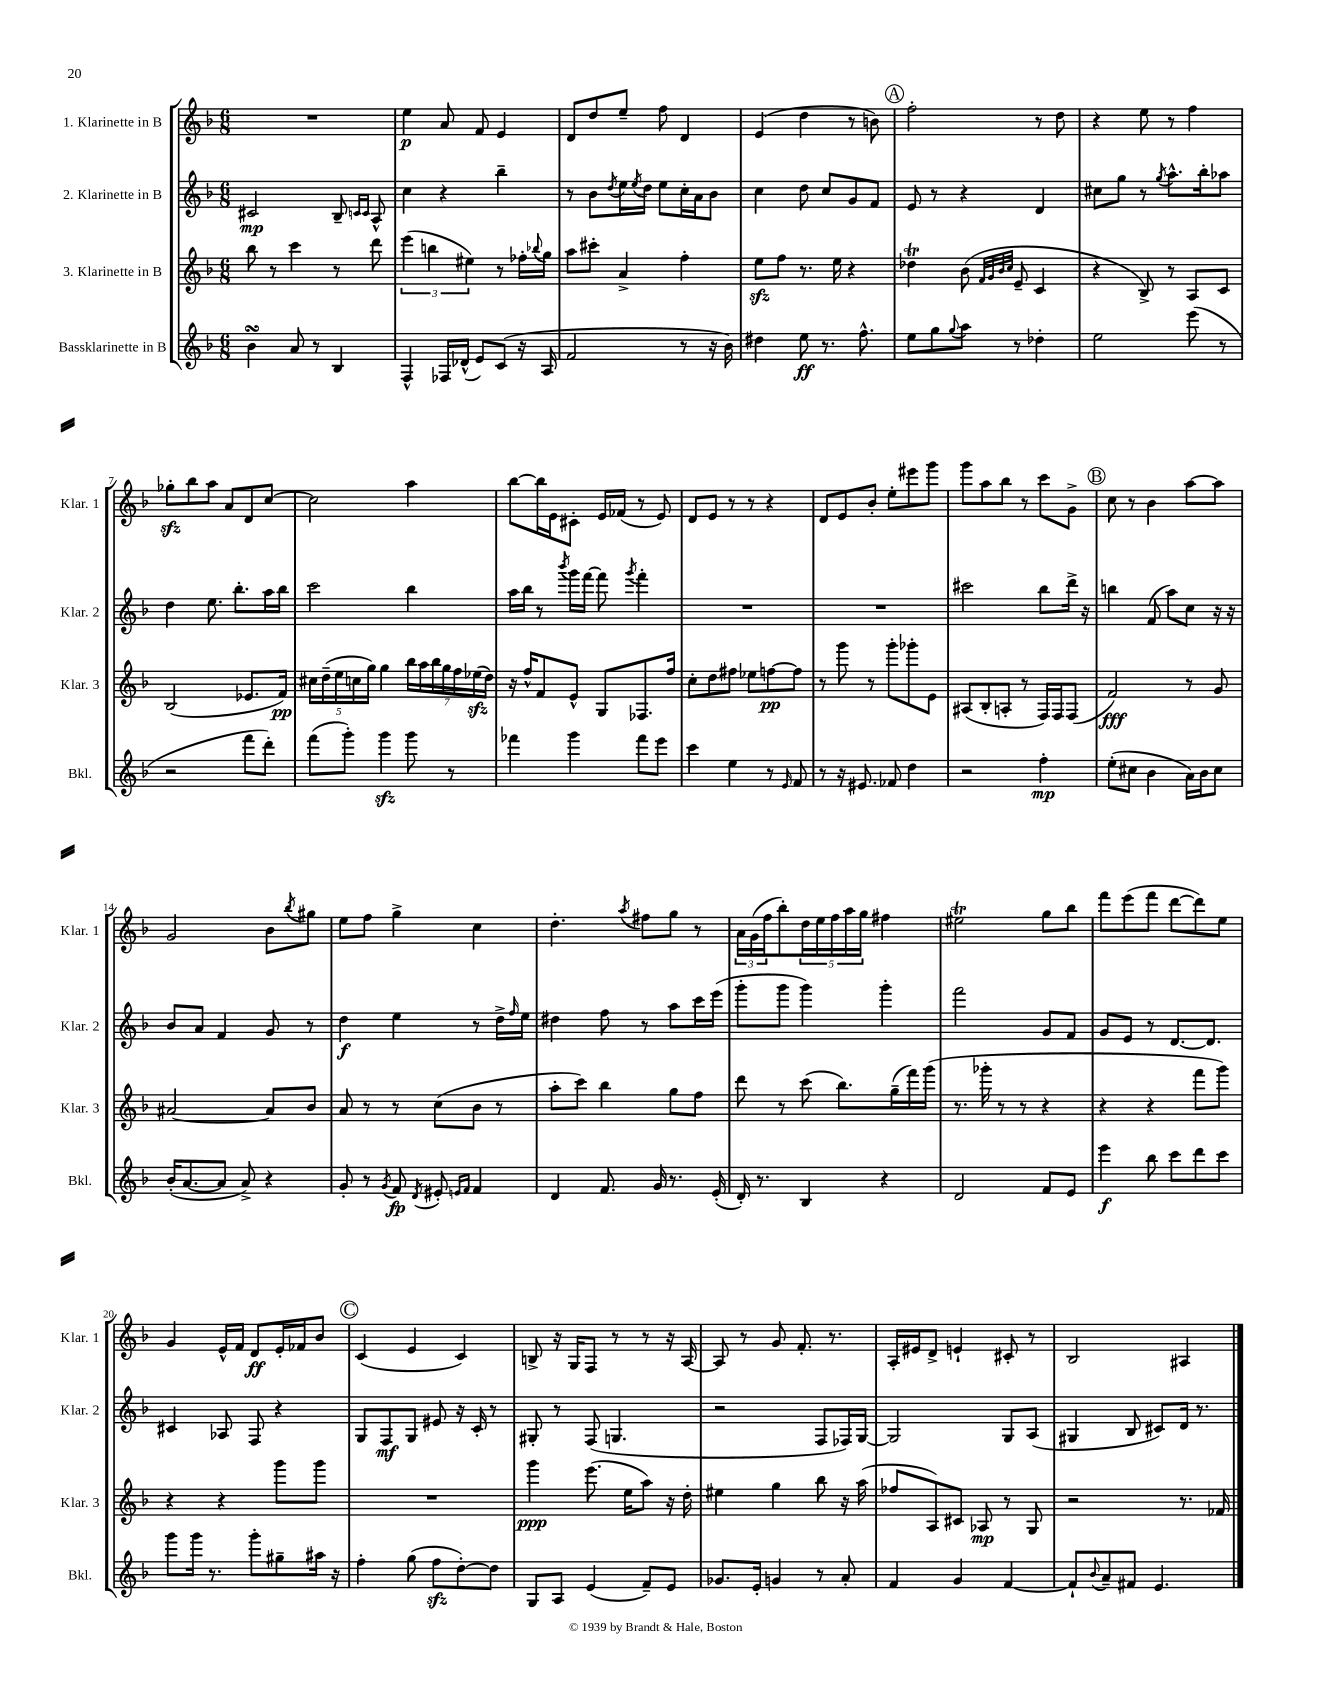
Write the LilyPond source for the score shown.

<<
\new StaffGroup <<
\new Staff = "s0" \with { instrumentName = "1. Klarinette in B" shortInstrumentName = "Klar. 1" } {
    \clef treble \key f \major \numericTimeSignature \time 6/8
    R2. |
    e''4\p a'8 f'8 e'4 |
    d'8 d''8 e''8-- f''8 d'4 |
    e'4( d''4 r8 b'8) |
    \mark \markup { \circle "A" } f''2-. r8 d''8 |
    r4 e''8 r8 f''4 |
    ges''8-.\sfz bes''8 a''8 a'8 d'8 c''8~ |
    c''2 a''4 |
    bes''8~ bes''16 e'16 cis'8-. e'16 fes'16( r8 e'8) |
    d'8 e'8 r8 r8 r4 |
    d'8 e'8 bes'8-. e''8-. eis'''8 g'''8 |
    g'''8 a''8 bes''8 r8 c'''8 g'8-> |
    \mark \markup { \circle "B" } c''8 r8 bes'4 a''8~ a''8 |
    g'2 bes'8 \acciaccatura { bes''8 } gis''8 |
    e''8 f''8 g''4-> c''4 |
    d''4.-. \acciaccatura { a''8 } fis''8 g''8 r8 |
    \tuplet 3/2 { a'16 g'16( f''16 } bes''8-.) \tuplet 5/4 { d''16 e''16 f''16 a''16 g''16 } fis''4 |
    eis''2\trill g''8 bes''8 |
    f'''8 e'''8( f'''8 d'''8~ d'''8) e''8 |
    g'4 e'16-^ f'16 d'8\ff e'16-. fes'16 bes'8 |
    \mark \markup { \circle "C" } c'4( e'4 c'4) |
    b8-> r16 g16 f8 r8 r8 r16 a16~ |
    a8 r8 g'8 f'8.-. r8. |
    a16-. eis'16 d'8-> e'4-! cis'8-. r8 |
    bes2 ais4 \bar "|." |
}
\new Staff = "s1" \with { instrumentName = "2. Klarinette in B" shortInstrumentName = "Klar. 2" } {
    \clef treble \key f \major \numericTimeSignature \time 6/8
    cis'2\mp bes8-- \grace { c'16 c'16 } a8-^ |
    c''4 r4 bes''4-- |
    r8 bes'8 \acciaccatura { d''8 } e''16 \acciaccatura { e''8 } d''16 e''8 c''16-. a'16 bes'8 |
    c''4 d''8 c''8 g'8 f'8 |
    \mark \markup { \circle "A" } e'8 r8 r4 d'4 |
    cis''8 g''8 r8 \acciaccatura { g''8 } a''8.-^ bes''16-. aes''8 |
    d''4 e''8. bes''8.-. a''16 bes''16 |
    c'''2 bes''4 |
    a''16 bes''16 r8 \acciaccatura { bes'''8 } g'''16 f'''16~ f'''8 \acciaccatura { g'''8 } f'''4-. |
    R2. |
    R2. |
    cis'''2 bes''8 d'''16-> r16 |
    \mark \markup { \circle "B" } b''4 f'8( a''8) c''8 r16 r16 |
    bes'8 a'8 f'4 g'8 r8 |
    d''4\f e''4 r8 d''16-> \grace { f''16 } e''16 |
    dis''4 f''8 r8 a''8 c'''16 e'''16( |
    g'''8-. g'''8 g'''4) g'''4-. |
    f'''2 g'8 f'8 |
    g'8 e'8 r8 d'8.~ d'8. |
    cis'4 aes8 f8 r4 |
    \mark \markup { \circle "C" } g8 f8\mf g8 eis'8 r16 c'16-. r8 |
    gis8-. r8 f8( g4. |
    r2 f8 fes16) g16~ |
    g2 g8 a8( |
    gis4 bes8 cis'8) d'16 r8. \bar "|." |
}
\new Staff = "s2" \with { instrumentName = "3. Klarinette in B" shortInstrumentName = "Klar. 3" } {
    \clef treble \key f \major \numericTimeSignature \time 6/8
    bes''8 r8 c'''4 r8 d'''8 |
    \tuplet 3/2 { e'''4( b''4 eis''4) } r8 fes''16-. \appoggiatura { bes''8 } g''16 |
    a''8 cis'''8-. a'4-> f''4-. |
    e''8\sfz f''8 r8. e''16 r4 |
    \mark \markup { \circle "A" } des''4\trill bes'8( \grace { f'32 g'32 bes'32 c''32 } e'8-- c'4 |
    r4 bes8->) r8 a8 c'8 |
    bes2( ees'8. f'16\pp) |
    \tuplet 5/4 { cis''16 d''16--( e''16 c''16 g''16) } g''4 \tuplet 7/4 { bes''16 a''16 bes''16 g''16 f''16 ees''16\sfz( d''16) } |
    r16 f''16-^ f'8 e'8-^ g8 fes8. f''16 |
    c''8-. d''8 fis''8 ees''8 f''8~\pp f''8 |
    r8 g'''8 r8 g'''8-. ges'''8-. e'8 |
    ais8( bes8-. a8-. r8 f16) f16 f8( |
    \mark \markup { \circle "B" } f'2\fff) r8 g'8 |
    ais'2~ ais'8 bes'8 |
    a'8 r8 r8 c''8( bes'8 r8 |
    a''8-. c'''8) bes''4 g''8 f''8 |
    d'''8 r8 c'''8( bes''8.) g''16--( f'''16) g'''16( |
    r8. ges'''16-. r8 r8 r4 |
    r4 r4 f'''8 g'''8) |
    r4 r4 g'''8 g'''8 |
    \mark \markup { \circle "C" } R2. |
    g'''4\ppp e'''8.( e''16 a''8) r16 d''16-. |
    eis''4 g''4 bes''8 r16 a''16( |
    fes''8 a8) cis'8 aes8\mp r8 g8 |
    r2 r8. fes'16 \bar "|." |
}
\new Staff = "s3" \with { instrumentName = "Bassklarinette in B" shortInstrumentName = "Bkl." } {
    \clef treble \key f \major \numericTimeSignature \time 6/8
    bes'4\turn a'8 r8 bes4 |
    f4-^ fes16 des'16-^( e'8) c'8( r16 a16 |
    f'2 r8 r16 bes'16) |
    dis''4 e''8\ff r8. f''8.-^ |
    \mark \markup { \circle "A" } e''8 g''8 \appoggiatura { g''8 } a''8 r8 des''4-. |
    e''2 e'''8( r8 |
    r2 f'''8 d'''8-.) |
    f'''8( g'''8-.) g'''4\sfz g'''8 r8 |
    fes'''4 g'''4 fes'''8 e'''8 |
    c'''4 e''4 r8 \grace { e'16 } f'8 |
    r8 r16 eis'8. fes'8 d''4 |
    r2 f''4-.\mp |
    \mark \markup { \circle "B" } e''8-.( cis''8 bes'4 a'16) bes'16 cis''8 |
    bes'16-.( a'8.~ a'8 a'8->) r4 |
    g'8-. r8 \acciaccatura { g'8 } f'8\fp \acciaccatura { d'8 } eis'8-. \grace { e'16 f'16 } f'4 |
    d'4 f'8. g'16 r8. e'16-.( |
    d'16-.) r8. bes4 r4 |
    d'2 f'8 e'8 |
    e'''4\f bes''8 c'''8 d'''8 c'''8 |
    g'''8 g'''16 r8. g'''8-. gis''8-- ais''16 r16 |
    \mark \markup { \circle "C" } f''4-. g''8( f''8\sfz d''8~-.) d''8 |
    g8 a8 e'4( f'8--) e'8 |
    ges'8. e'16-. g'4 r8 a'8-. |
    f'4 g'4 f'4~ |
    f'8-! \appoggiatura { bes'8 } a'8-- fis'8 e'4. \bar "|." |
}
>>
>>
